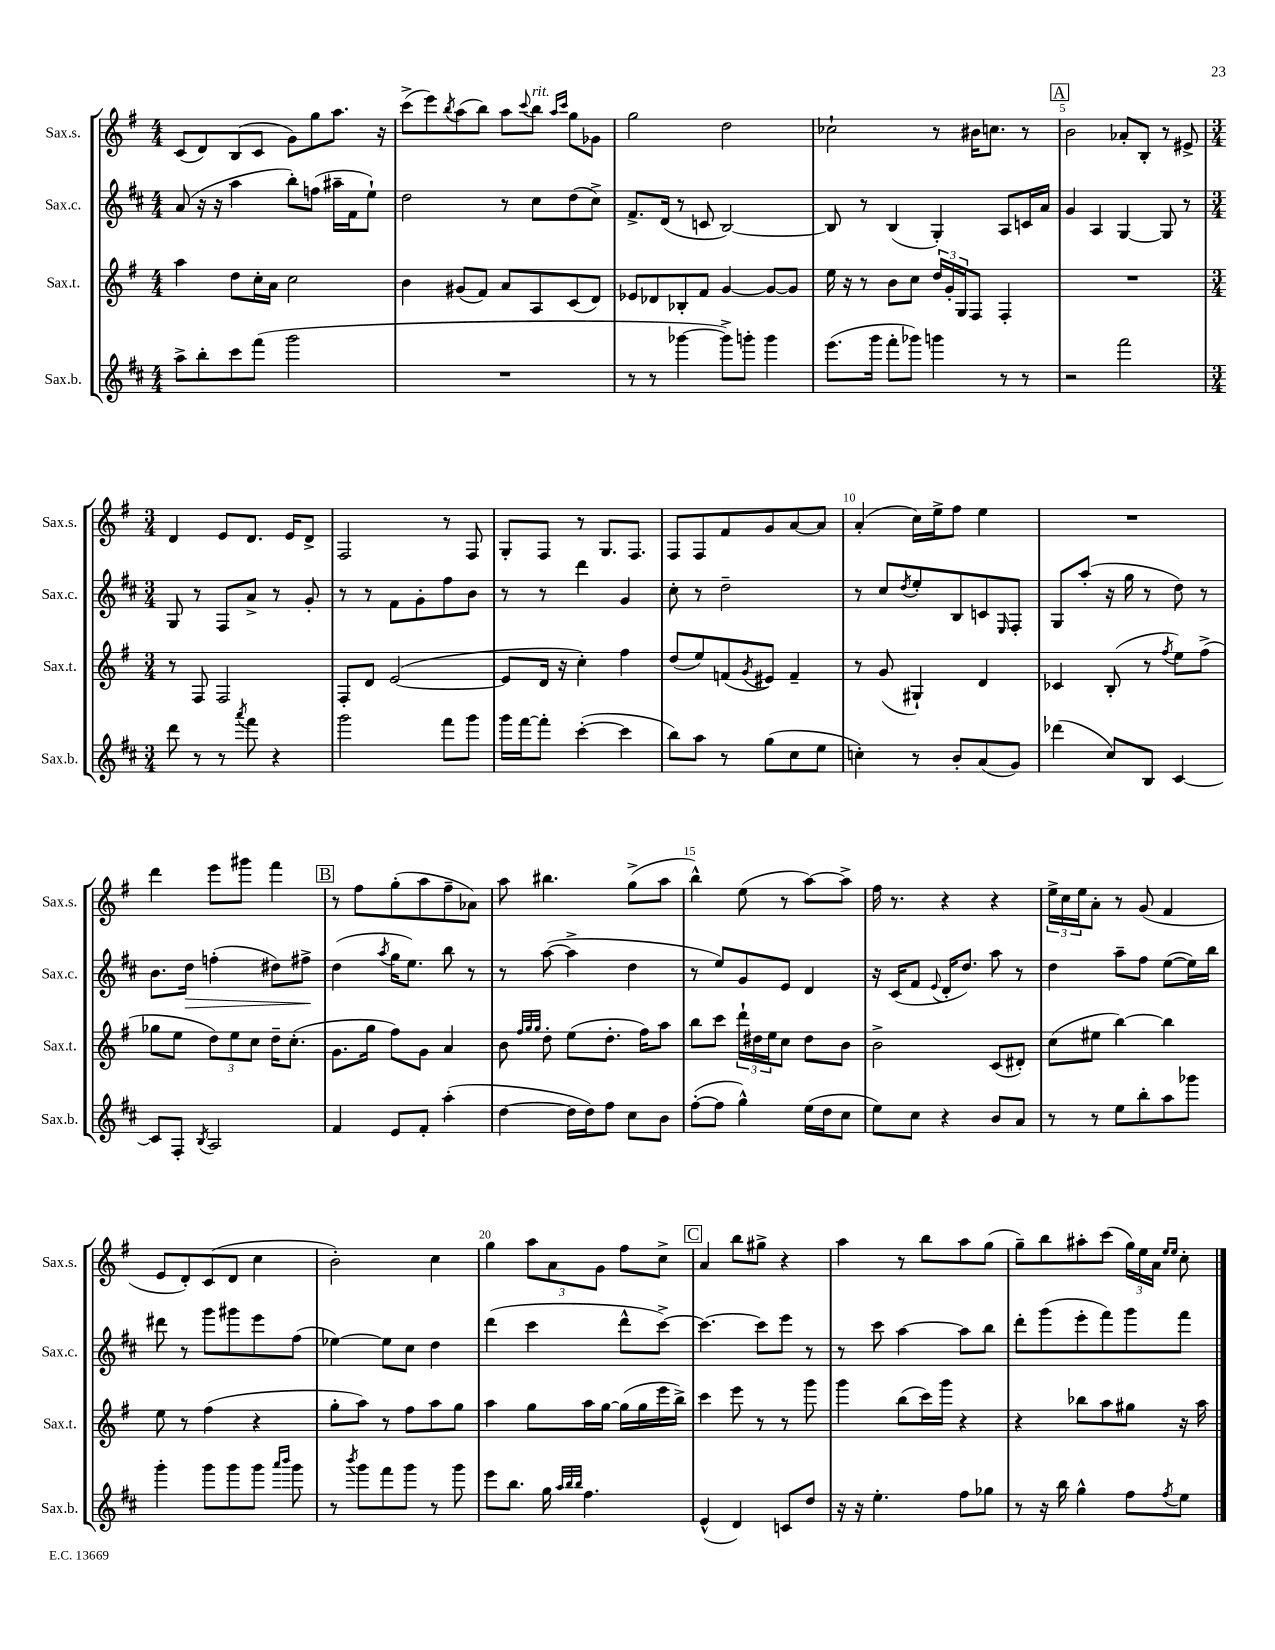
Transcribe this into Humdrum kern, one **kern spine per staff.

**kern	**kern	**kern	**dynam	**kern
*part4	*part3	*part2	*part2	*part1
*staff4	*staff3	*staff2	*staff2	*staff1
*I"Sax.b.	*I"Sax.t.	*I"Sax.c.	*	*I"Sax.s.
*I'Sax.b.	*I'Sax.t.	*I'Sax.c.	*	*I'Sax.s.
*clefG2	*clefG2	*clefG2	*	*clefG2
*k[f#c#]	*k[f#]	*k[f#c#]	*	*k[f#]
*M4/4	*M4/4	*M4/4	*	*M4/4
=1	=1	=1	=1	=1
8aa^\L	4aa\	(8a/	.	(8c/L
8bb'\	.	16r	.	8d/)
.	.	16r	.	.
8ccc#\	8dd\L	4aa\	.	(8B/
(8fff#\J	16cc'\L	.	.	8c/J
.	16a\JJ	.	.	.
2ggg\	2cc\	8bb'\L)	.	8g\L)
.	.	(8ffn\J	.	8gg\
.	.	16aa#X~\LL	.	8.aa\J
.	.	16f#\J	.	.
.	.	8ee`\J)	.	.
.	.	.	.	16r
=2	=2	=2	=2	=2
1r	4b\	2dd\	.	(8ccc^\L
.	.	.	.	8eee\)
.	.	.	.	8qbb/
.	(8g#X/L	.	.	(8aa\
.	8f#/J)	.	.	8bb\J)
.	8a/L	8r	.	8aa\L
.	.	.	.	8qqccc/
!	!	!	!	!LO:TX:a:i:t=rit.
.	8A/	8cc#\L	.	8bb\J
.	.	.	.	16qqaa/LL
.	.	.	.	16qqccc/JJ
.	(8c/	(8dd\	.	8gg\L
.	8d/J)	8cc#^\J)	.	8g-X\J
=3	=3	=3	=3	=3
8r	8e-X/L	8.f#^/L	.	2gg\
8r	8d-X/	.	.	.
.	.	(16d/Jk	.	.
[4ggg-X\	8B-X'/	8r	.	.
.	8f#/J	8cn/	.	.
8ggg-^\L])	[4g/	[2B/)	.	2dd\
8gggn'\J	.	.	.	.
4ggg\	8g/L_	.	.	.
.	8g/J]	.	.	.
=4	=4	=4	=4	=4
(8.eee\L	16ee\	8B/]	.	2cc-X`\
.	16r	.	.	.
.	8r	8r	.	.
16ggg\Jk	.	.	.	.
8fff#'\L	8b\L	(4B/	.	.
8ggg-X\J)	8cc\J	.	.	.
4gggn\	24dd/LL	4G'/)	.	8r
.	24g'/	.	.	.
.	24G/J	.	.	.
.	8F#/J	.	.	16b#X\KL
.	.	.	.	8.ccn\J
8r	4F#'/	8A/L	.	.
8r	.	16cn/L	.	8r
.	.	16a/JJ	.	.
!!LO:REH:place=s1:t=A
=5	=5	=5	=5	=5
2r	1r	4g/	.	2b\
.	.	4A/	.	.
2fff#\	.	[4G/	.	8a-X'/L
.	.	.	.	8B'/J
.	.	8G/]	.	8r
.	.	8r	.	8e#X^/
!!LO:LB:g=z
=6	=6	=6	=6	=6
*M3/4	*M3/4	*M3/4	*	*M3/4
8ddd\	8r	8G/	.	4d/
8r	8F#/	8r	.	.
8r	2F#/	8F#/L	.	8e/L
8qaaa/	.	.	.	.
8fff#\	.	8a^/J	.	8.d/J
4r	.	8r	.	.
.	.	.	.	16e/KL
.	.	8g'/	.	8d^/J
=7	=7	=7	=7	=7
2ggg\	8F#'/L	8r	.	2F#/
.	8d/J	8r	.	.
.	([2e/	8f#\L	.	.
.	.	8g'\	.	.
8fff#\L	.	8ff#\	.	8r
8ggg\J	.	8b\J	.	8F#/
=8	=8	=8	=8	=8
16ggg\LL	8e/L]	8r	.	8G'/L
[16fff#\J	.	.	.	.
8fff#'\J]	16d/Jk	8r	.	8F#/J
.	16r	.	.	.
([4ccc#'\	4cc'\)	4ddd\	.	8r
.	.	.	.	8.G/L
4ccc#\]	4ff#\	4g/	.	.
.	.	.	.	8.F#/J
=9	=9	=9	=9	=9
8bb\L)	(8dd/L	8cc#'\	.	8F#/L
8aa\J	8ee/)	8r	.	8F#/
8r	(8fn/	2dd~\	.	8f#/
.	8qg/	.	.	.
(8gg\L	8e#X/J)	.	.	8g/
8cc#\	4f~/	.	.	[8a/
8ee\J	.	.	.	8a/J]
=10	=10	=10	=10	=10
4ccn'\)	8r	8r	.	(4a'/
.	(8g/	8cc#/L	.	.
.	.	8qdd/	.	.
8r	4G#X`/)	8ee'/	.	16cc\LL)
.	.	.	.	16ee^\J
8b'/L	.	8B/	.	8ff#\J
(8a/	4d/	8cn/	.	4ee\
.	.	16qqE/	.	.
8g/J)	.	8F#'/J	.	.
=11	=11	=11	=11	=11
(4ddd-X\	4c-X/	8G/L	.	2.r
.	.	(8aa'/J	.	.
8cc#/L)	(8B'/	16r	.	.
.	.	16gg\	.	.
8B/J	8r	8r	.	.
.	8qff#/	.	.	.
[4c#/	8ee\L)	8dd\)	.	.
.	(8ff#^\J	8r	.	.
!!LO:LB:g=z
=12	=12	=12	=12	=12
8c#/L]	8gg-X\L	8.b\L	.	4ddd\
8F#'/J	8ee\J	.	.	.
!	!	!	!LO:HP:b	!
.	.	16dd\Jk	>	.
8qB/	.	.	.	.
2A/	12dd\L)	(4ffn'\	.	8eee\L
.	12ee\	.	.	.
.	.	.	.	8ggg#X\J
.	12cc\J	.	.	.
.	16dd~\KL	8dd#X\L)	.	4fff#\
.	(8.cc'\J	.	.	.
.	.	8ff#X^\J	.	.
.	.	.	]	.
!!LO:REH:place=s1:t=B
=13	=13	=13	=13	=13
4f#/	8.g\L	(4dd\	.	8r
.	.	.	.	8ff#\L
.	16gg\Jk	.	.	.
.	.	8qaa/	.	.
8e/L	8ff#\L)	16gg\KL	.	(8gg'\
.	.	8.ee\J)	.	.
8f#'/J	8g\J	.	.	8aa\
(4aa'\	4a/	8bb\	.	8ff#~\
.	.	8r	.	8a-X\J)
=14	=14	=14	=14	=14
[4dd\	8b\	8r	.	8aa\
.	32qqff#/LLL	.	.	.
.	32qqgg/	.	.	.
.	32qqgg/JJJ	.	.	.
.	8dd'\	([8aa\	.	4.bb#X\
16dd\LL]	(8ee\L	4aa^\]	.	.
16dd\J)	.	.	.	.
8ff#\J	8.dd'\J	.	.	.
8cc#\L	.	4dd\	.	(8gg^\L
.	16ff#\KL)	.	.	.
8b\J	8aa\J	.	.	8aa\J
=15	=15	=15	=15	=15
([8ff#'\L	8bb\L	8r	.	4bb^^\)
8ff#\J]	8ccc\J	8ee/L)	.	.
4gg^^\)	24ddd`\LL	8g/	.	(8ee\
.	24dd#X\	.	.	.
.	24ee\J	.	.	.
.	8cc\J	8e/J	.	8r
(16ee\LL	8dd#\L	4d/	.	[8aa\L)
16dd\J	.	.	.	.
8cc#\J	8b\J	.	.	8aa^\J]
=16	=16	=16	=16	=16
8ee\L)	2b^\	16r	.	16ff#\
.	.	(16c#/KL	.	8.r
8cc#\J	.	8f#/J	.	.
.	.	8qqe/	.	.
4r	.	16d'/KL	.	4r
.	.	8.dd/J)	.	.
8b/L	(8c/L	8aa\	.	4r
8a/J	8d#X'/J)	8r	.	.
=17	=17	=17	=17	=17
8r	(8cc\L	4dd\	.	24ee^\LL
.	.	.	.	24cc\
.	.	.	.	24ee\J
8r	8ee#X\J	.	.	8a'\J
8ee\L	[4bb\)	8aa~\L	.	8r
8bb'\	.	8ff#\J	.	(8g/
8aa\	4bb\]	([8ee\L	.	4f#/
8ggg-X\J	.	16ee\L])	.	.
.	.	16bb\JJ	.	.
!!LO:LB:g=z
=18	=18	=18	=18	=18
4ggg'\	8ee\	8ddd#X\	.	8e/L
.	8r	8r	.	8d'/)
8ggg\L	(4ff#\	8ggg\L	.	(8c/
8ggg\	.	8ggg#X\	.	8d/J
8ggg\J	4r	8eee\	.	4cc\
16qqaaa/LL	.	.	.	.
16qqbbb/JJ	.	.	.	.
8ggg\	.	(8ff#\J	.	.
=19	=19	=19	=19	=19
8r	8gg'\L	[4ee-X\)	.	2b'\)
8qbbb/	.	.	.	.
8ggg\L	8aa\J)	.	.	.
8fff#\	8r	8ee-\L]	.	.
8ggg\J	8ff#\L	8cc#\J	.	.
8r	8aa\	4dd\	.	4cc\
8ggg\	8gg\J	.	.	.
=20	=20	=20	=20	=20
8eee\L	4aa\	(4ddd\	.	4gg\
8.bb\J	.	.	.	.
.	8gg\L	4ccc#\	.	12aa\L
16gg\	.	.	.	.
.	.	.	.	12a\
32qqaa/LLL	.	.	.	.
32qqbb/	.	.	.	.
32qqbb/JJJ	.	.	.	.
4.ff#\	16aa\L	.	.	.
.	.	.	.	12g\J
.	[16gg\JJ	.	.	.
.	(16gg\LL]	8ddd^^\L	.	8ff#\L
.	16gg\	.	.	.
.	16eee\	[8ccc#^\J)	.	8cc^\J
.	16bb^\JJ)	.	.	.
!!LO:REH:place=s1:t=C
=21	=21	=21	=21	=21
(4e^^/	4ccc\	4.ccc#\_	.	4a/
4d/)	8eee\	.	.	8bb\L
.	8r	8ccc#\L]	.	8gg#X^\J
8cn/L	8r	8eee\J	.	4r
8dd/J	8ggg\	8r	.	.
=22	=22	=22	=22	=22
16r	4ggg\	8r	.	4aa\
16r	.	.	.	.
4.ee'\	.	8ccc#\	.	.
.	(8bb\L	[4aa\	.	8r
.	16ccc\L)	.	.	8bb\L
.	16ggg\JJ	.	.	.
8ff#\L	4r	8aa\L]	.	8aa\
8gg-X\J	.	8bb\J	.	(8gg\J
=23	=23	=23	=23	=23
8r	4r	8ddd'\L	.	8gg~\L)
16r	.	(8ggg\	.	8bb\
16bb\	.	.	.	.
4gg^^\	8bb-X\L	8eee'\	.	8aa#X'\
.	8aa\	8fff#\)	.	(8ccc\J
8ff#\L	8gg#X\J	8ggg\	.	24gg\LL)
.	.	.	.	24ee\
.	.	.	.	24a\JJ
.	.	.	.	16qqee/LL
8qff#/	.	.	.	16qqee/JJ
8ee\J	16r	8fff#\J	.	8cc'\
.	16aa\	.	.	.
==	==	==	==	==
*-	*-	*-	*-	*-
